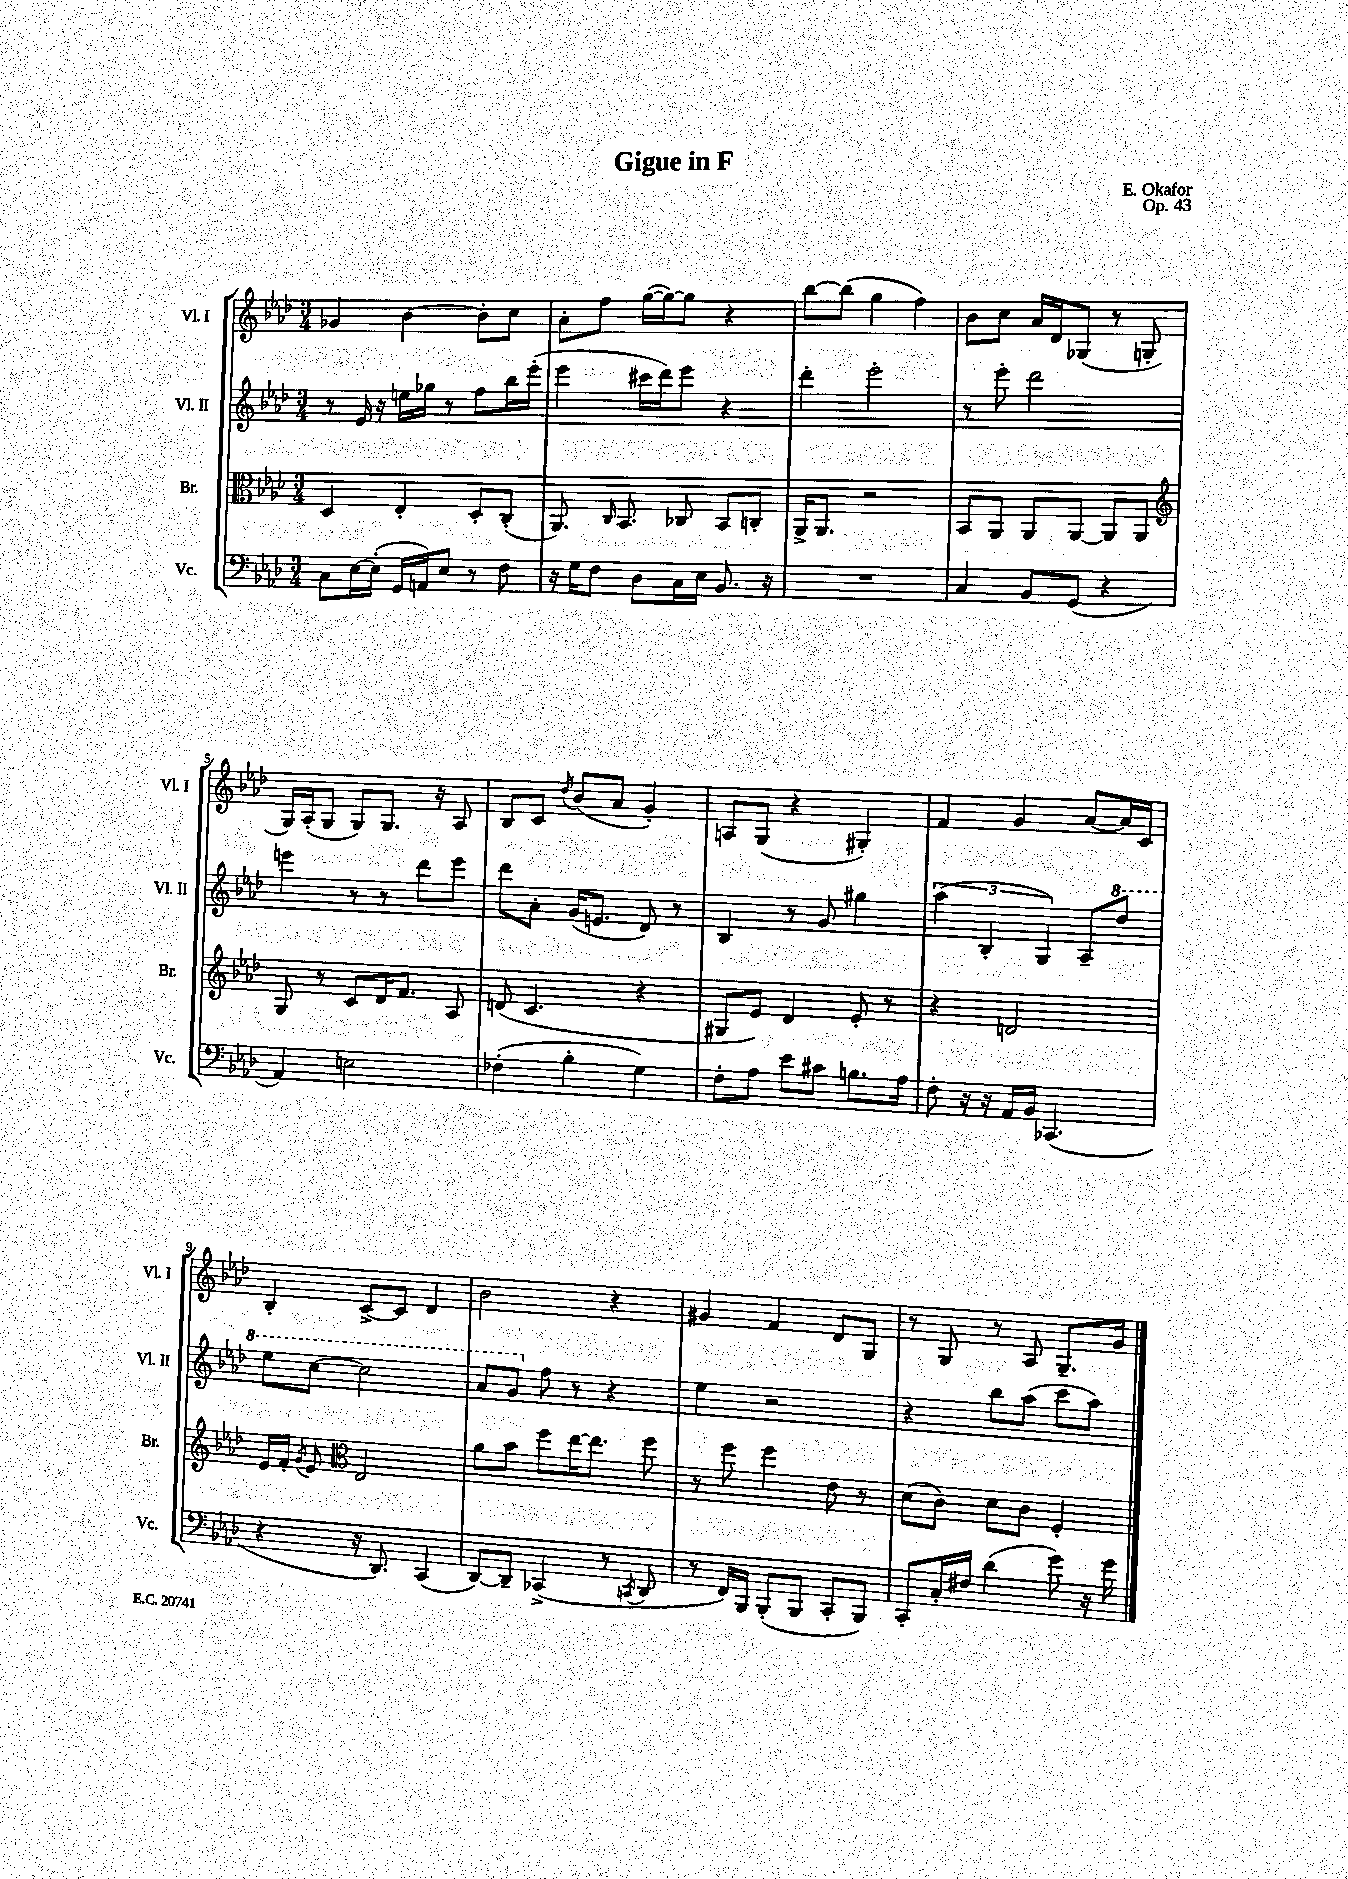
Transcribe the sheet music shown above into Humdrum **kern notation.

**kern	**kern	**kern	**kern
*staff4	*staff3	*staff2	*staff1
*clefF4	*clefC3	*clefG2	*clefG2
*k[b-e-a-d-]	*k[b-e-a-d-]	*k[b-e-a-d-]	*k[b-e-a-d-]
*M3/4	*M3/4	*M3/4	*M3/4
8C\L	4D-/	8r	4g-/
[16E-\L	.	16e-/	.
(16E-'\]JJ	.	16r	.
16GG/LL	4E-'/	16ee\LL	[4b-\
16AA/J)	.	16gg-\JJ	.
8E-/J	.	8r	.
8r	8D-'/L	8ff\L	8b-'\]L
8F\	(8C'/J	16bb-\L	8cc\J
.	.	(16eee-'\JJ	.
=	=	=	=
16r	8.AA-/)	4eee-\	8a-'\L
16G\LK	.	.	.
8F\J	.	.	8ff\J
.	16qqC/	.	.
.	8.BB-/	.	.
8D-\L	.	16ccc#\LL	([16gg\LL
.	.	16ddd-\J)	16gg\_J)
16C\L	8C-/	8eee-\J	8gg\]J
16E-\JJ	.	.	.
8.BB-/	8BB-/L	4r	4r
.	8C'/J	.	.
16r	.	.	.
=	=	=	=
2.r	16AA-^/LK	4ddd-'\	[8bb-\L
.	8.AA-/J	.	.
.	.	.	(8bb-\]J
.	2r	2eee-'\	4gg\
.	.	.	4ff\)
=	=	=	=
4C/	8BB-/L	8r	8b-\L
.	8AA-/J	8eee-'\	8cc\J
8BB-/L	8AA-/L	2ddd-\	16a-/LL
.	.	.	16d-/J
(8GG/J	[8AA-/J	.	(8G-/J
4r	8AA-/]L	.	8r
.	8AA-/J	.	8G'/
=	=	=	=
*	*clefG2	*	*
4AA-/)	8G/	4eee\	16G/LL)
.	.	.	(16A-'/J
.	8r	.	8G/J
2E\	8c/L	8r	8G/L)
.	16d-/K	8r	8.G/J
.	8.f/J	.	.
.	.	8ddd-\L	.
.	.	.	16r
.	8A-/	8eee\J	8A-/
=	=	=	=
(4F-'\	(8d/	8ddd-\L	8B-/L
.	4.c/	8a-'\J	8c/J
.	.	.	8qdd-/
4B-'\	.	(16g/LK	(8b-/L
.	.	8.e/J	.
.	.	.	8a-/J
4G\)	4r	8d-/)	4g'/)
.	.	8r	.
=	=	=	=
8F'\L	8G#/L	4B-/	8A/L
8A-\J	8e-/J)	.	(8G/J
8e-\L	4d-/	8r	4r
8c#\J	.	8g/	.
8.B\L	8e-'/	4gg#\	4G#'/)
.	8r	.	.
16A-\Jk	.	.	.
=	=	=	=
8F'\	4r	(6aa-\	4f/
16r	.	.	.
.	.	6B-'/	.
16r	.	.	.
16AA-/LL	2d/	.	4g/
16BB-/JJ	.	.	.
.	.	6G/)	.
(4.CC-/	.	.	.
.	.	8A-~/L	[8a-/L
.	.	8ddd-/J	16a-/]L
.	.	.	16c/JJ
=	=	=	=
4r	16e-/LL	8eee-\L	4B-'/
.	16f'/JJ	.	.
.	8qg/	.	.
.	8e-/	[8ccc\J	.
*	*clefC3	*	*
16r	2E-/	2ccc\]	[8c^/L
8.DD-/)	.	.	.
.	.	.	8c/]J
(4CC/	.	.	4d-/
=	=	=	=
[8DD-/L)	8a-\L	8aa-/L	2b-\
8DD-~/]J	8b-\J	8gg/J	.
(4CC-^/	8ff\L	8ff\	.
.	[16ee-\K	8r	.
.	8.ee-\]J	.	.
8r	.	4r	4r
8qCC/	.	.	.
8DD-/	8ff\	.	.
=	=	=	=
8r	8r	4ee-\	4g#/
16FF/LL)	8ff\	.	.
16BBB-/JJ	.	.	.
(8BBB-'/L	4ff\	2r	4f/
8BBB-/J	.	.	.
8CC'/L	8e-\	.	8d-/L
8BBB-/J)	8r	.	8G/J
=	=	=	=
8CC'/L	(8d-\L	4r	8r
16C'/L	8c\J)	.	8G/
16F#/JJ	.	.	.
(4d-\	8d-\L	8bb-\L	8r
.	8c\J	(8aa-\J	8A-/
8g\)	4F'/	8ccc\L	8.G~/L
16r	.	8aa-\J)	.
16g\	.	.	16g/Jk
==	==	==	==
*-	*-	*-	*-
